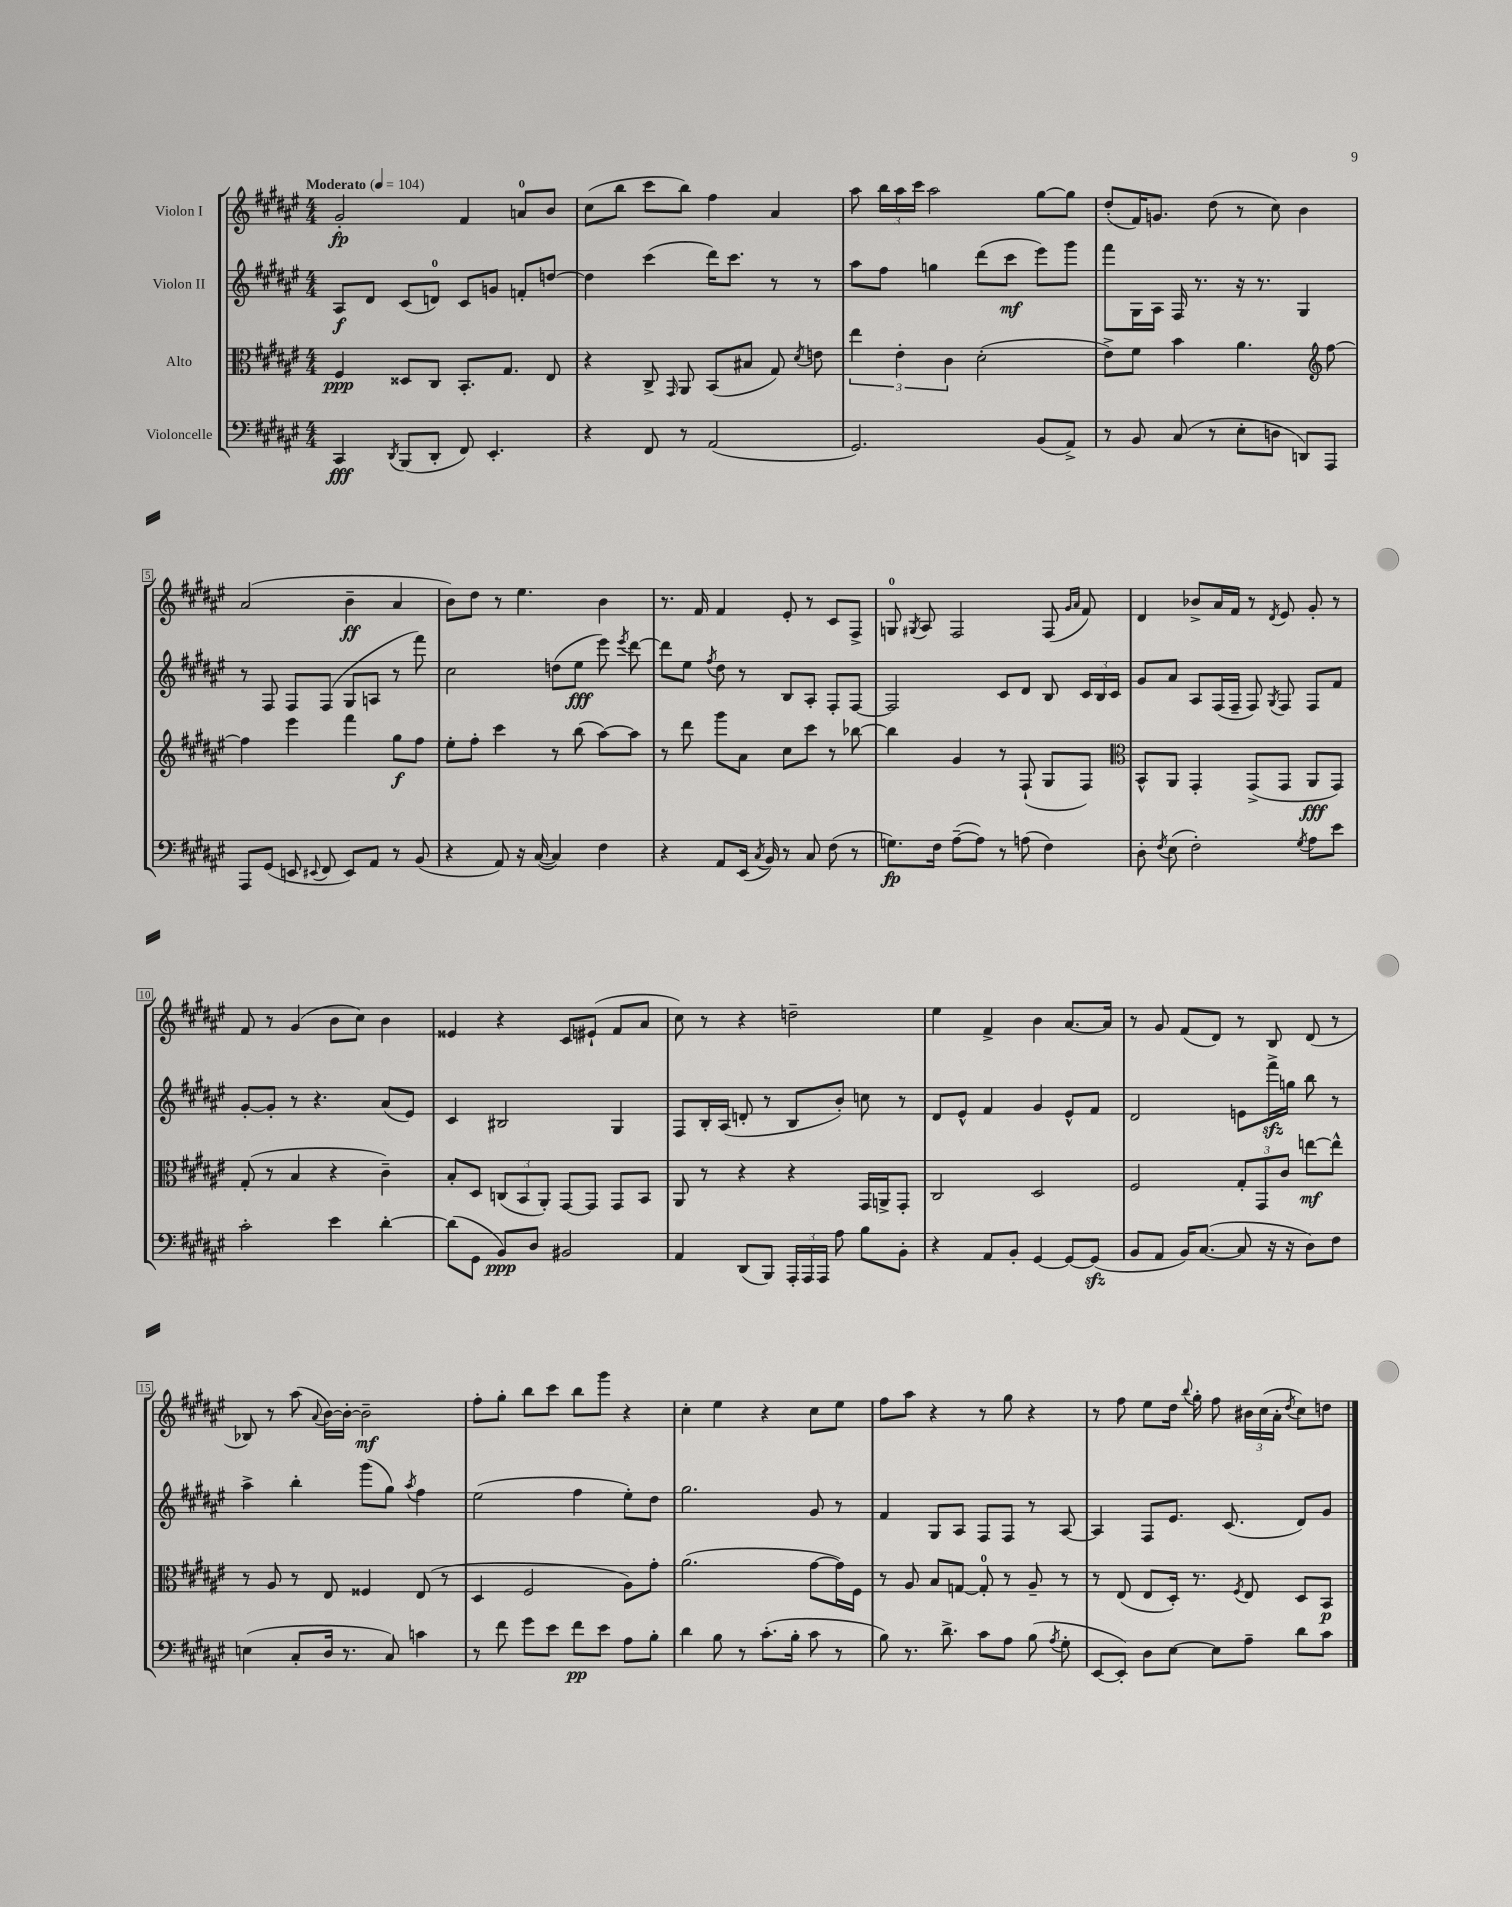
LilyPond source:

<<
\new StaffGroup <<
\new Staff = "s0" \with { instrumentName = "Violon I" } {
    \clef treble \key fis \major \numericTimeSignature \time 4/4 \tempo "Moderato" 4 = 104
    \autoBeamOff gis'2-.\fp fis'4 a'8[-0 b'8] |
    cis''8[( b''8] cis'''8[ b''8]) fis''4 ais'4 |
    ais''8 \tuplet 3/2 { b''16[ ais''16 cis'''16] } ais''2 gis''8[~ gis''8] |
    dis''8[-.( fis'16) g'8.] dis''8( r8 cis''8) b'4 |
    ais'2( b'4--\ff ais'4 |
    b'8[) dis''8] r8 eis''4. b'4 |
    r8. fis'16 fis'4 eis'8-. r8 cis'8[ fis8]-> |
    g8-0 \acciaccatura { gis8 } ais8 fis2 fis8( \grace { gis'16[ ais'16] } fis'8) |
    dis'4 bes'8[-> ais'16 fis'16] r8 \acciaccatura { dis'8 } eis'8 gis'8-. r8 |
    fis'8 r8 gis'4( b'8[ cis''8]) b'4 |
    eisis'4 r4 cis'8[ eis'8]-!( fis'8[ ais'8] |
    cis''8) r8 r4 d''2-- |
    eis''4 fis'4-> b'4 ais'8.[~ ais'16] |
    r8 gis'8 fis'8[( dis'8]) r8 b8 dis'8( r8 |
    bes8) r8 ais''8( \appoggiatura { ais'8 } b'16[~) b'16]~-. b'2--\mf |
    fis''8[-. gis''8]-. b''8[ cis'''8] b''8[ gis'''8] r4 |
    cis''4-. eis''4 r4 cis''8[ eis''8] |
    fis''8[ ais''8] r4 r8 gis''8 r4 |
    r8 fis''8 eis''8[ dis''16] \appoggiatura { b''8 } gis''16-. fis''8 \tuplet 3/2 { bis'16[ cis''16( ais'16]-. } \acciaccatura { dis''8 } cis''8[) d''8] \bar "|." |
}
\new Staff = "s1" \with { instrumentName = "Violon II" } {
    \clef treble \key fis \major \numericTimeSignature \time 4/4
    \autoBeamOff ais8[\f dis'8] cis'8[( d'8]-0) cis'8[ g'8] f'8[-. d''8]~ |
    d''4 cis'''4( dis'''16[) cis'''8.] r8 r8 |
    ais''8[ fis''8] g''4 dis'''8[( cis'''8]\mf eis'''8[) gis'''8] |
    fis'''8[ gis16 ais16] fis16 r8. r16 r8. gis4 |
    r8 fis8 fis8[ fis8]( gis8[ a8] r8 fis'''8) |
    cis''2 d''8[( eis''8]\fff eis'''8) \acciaccatura { eis'''8 } dis'''8~ |
    dis'''8[ eis''8] \acciaccatura { fis''8 } dis''8 r8 b8[ ais8]-. fis8[-. fis8]~ |
    fis2 cis'8[ dis'8] b8 \tuplet 3/2 { cis'16[ b16 cis'16] } |
    gis'8[ ais'8] ais8[ fis16( fis16]-- fis8) \acciaccatura { gis8 } fis8 fis8[ fis'8] |
    gis'8[~-. gis'8]-. r8 r4. ais'8[( eis'8]) |
    cis'4 bis2 gis4 |
    fis8[ b16-. ais16]( d'8-. r8 b8[ b'8]-.) c''8 r8 |
    dis'8[ eis'8]-^ fis'4 gis'4 eis'8[-^ fis'8] |
    dis'2 e'8[ fis'''16->\sfz g''16] b''8 r8 |
    ais''4-> b''4-. gis'''8[( gis''8]) \acciaccatura { ais''8 } fis''4 |
    eis''2( fis''4 eis''8[-.) dis''8] |
    gis''2. gis'8 r8 |
    fis'4 gis8[ ais8] fis8[ fis8] r8 ais8~ |
    ais4 fis8[ eis'8.] cis'8.( dis'8[) gis'8] \bar "|." |
}
\new Staff = "s2" \with { instrumentName = "Alto" } {
    \clef alto \key fis \major \numericTimeSignature \time 4/4
    \autoBeamOff fis4\ppp disis8[ cis8] b,8.[-. gis8.] eis8 |
    r4 cis8-> \grace { gis,16 } ais,8 b,8[( bis8] gis8) \acciaccatura { dis'8 } e'8 |
    \tuplet 3/2 { eis''4 eis'4-. cis'4 } dis'2-.( |
    eis'8[->) fis'8] b'4 ais'4. \clef treble fis''8~ |
    fis''4 eis'''4 fis'''4 gis''8[\f fis''8] |
    eis''8[-. fis''8]-. cis'''4 r8 b''8( ais''8[~) ais''8] |
    r8 dis'''8 gis'''8[ ais'8] cis''8[ cis'''8] r8 bes''8~ |
    bes''4 gis'4 r8 fis8-!( gis8[ fis8]) |
    \clef alto b,8[-^ ais,8] gis,4-. gis,8[->( gis,8] ais,8[\fff gis,8]) |
    gis8-.( r8 b4 r4 cis'4--) |
    b8[-. dis8] \tuplet 3/2 { c8[( b,8 ais,8]-.) } gis,8[~ gis,8] gis,8[ b,8] |
    ais,8 r8 r4 r4 gis,16[ a,16-> gis,8]-. |
    cis2 dis2 |
    fis2 \tuplet 3/2 { gis8[-. gis,8 cis'8] } e''8[~\mf e''8]-^ |
    r8 ais8 r8 eis8 fisis4 eis8( r8 |
    dis4 fis2 ais8[) gis'8]-. |
    ais'2.( gis'8[~ gis'16) fis16] |
    r8 ais8 b8[ g8]~ g8-0-. r8 ais8-- r8 |
    r8 eis8( eis8[ dis16]-.) r8. \acciaccatura { fis8 } eis8 dis8[ b,8]\p \bar "|." |
}
\new Staff = "s3" \with { instrumentName = "Violoncelle" } {
    \clef bass \key fis \major \numericTimeSignature \time 4/4
    \autoBeamOff cis,4\fff \acciaccatura { dis,8 } b,,8[( dis,8]-. fis,8) eis,4.-. |
    r4 fis,8 r8 ais,2( |
    gis,2.) b,8[( ais,8]->) |
    r8 b,8 cis8( r8 eis8[-. d8] d,8[) ais,,8] |
    ais,,8[ gis,8]( e,8 \appoggiatura { eis,8 } fis,8 eis,8[) ais,8] r8 b,8( |
    r4 ais,8) r16 cis16~( cis4) fis4 |
    r4 ais,8[ eis,16]( \acciaccatura { cis8 } b,16) r8 cis8 fis8( r8 |
    g8.[\fp) fis16] ais8[~--( ais8]) r8 a8( fis4) |
    dis8-. \acciaccatura { fis8 } eis8( fis2-.) \acciaccatura { gis8 } ais8[ eis'8] |
    cis'2-. eis'4 dis'4~-. |
    dis'8[( gis,8] b,8[\ppp) dis8] bis,2 |
    ais,4 dis,8[( b,,8]) \tuplet 3/2 { ais,,16[-. ais,,16 ais,,16] } ais8 b8[ b,8]-. |
    r4 ais,8[ b,8]-. gis,4~ gis,8[~ gis,8]\sfz( |
    b,8[ ais,8] b,16[) cis8.]~( cis8 r16 r16 dis8[) fis8] |
    e4( cis8[-. dis16] r8. cis8) c'4 |
    r8 fis'8 gis'8[ eis'8] fis'8[\pp eis'8] ais8[ b8]-. |
    dis'4 b8 r8 cis'8.[-.( b16]-. cis'8 r8 |
    b8) r8. dis'8.-> cis'8[ ais8] b8( \acciaccatura { ais8 } gis8-. |
    eis,8[~ eis,8]-.) dis8[ eis8]~ eis8[ ais8]-- dis'8[ cis'8] \bar "|." |
}
>>
>>
\layout { \context { \Score \override BarNumber.stencil = #(make-stencil-boxer 0.1 0.3 ly:text-interface::print) } }
